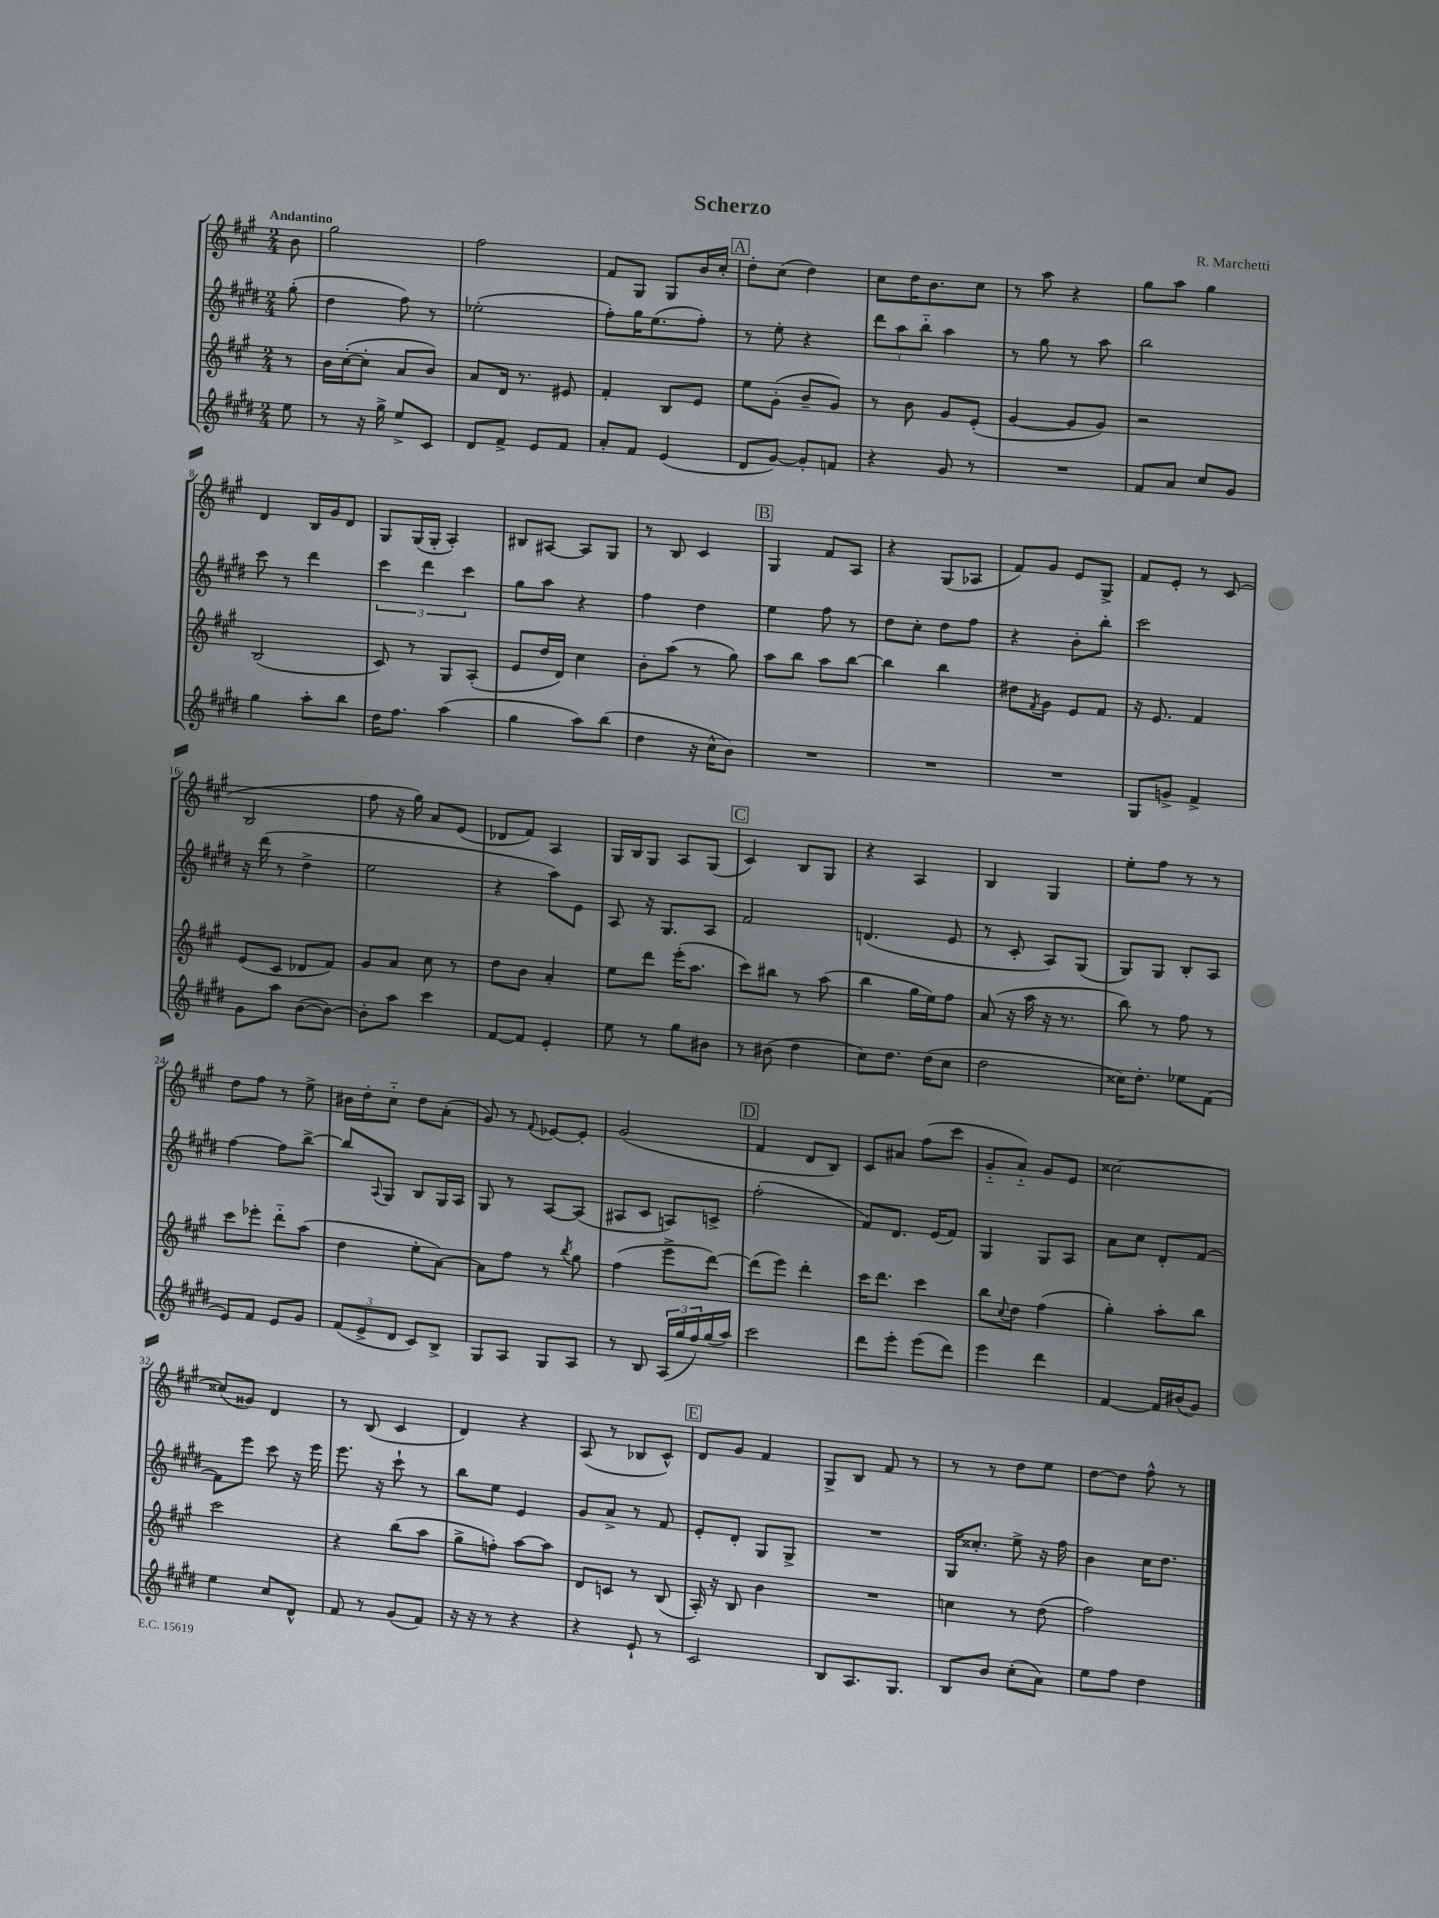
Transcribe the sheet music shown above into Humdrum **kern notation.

**kern	**kern	**kern	**kern
*part4	*part3	*part2	*part1
*staff4	*staff3	*staff2	*staff1
*clefG2	*clefG2	*clefG2	*clefG2
*k[f#c#g#d#]	*k[f#c#g#]	*k[f#c#g#d#]	*k[f#c#g#]
*M2/4	*M2/4	*M2/4	*M2/4
=	=	=	=
!	!	!	!LO:TX:a:B:t=Andantino
8ee\	8r	(8gg#'\	8b\
=1	=1	=1	=1
8r	16b\LL	4dd#\	2gg#\
.	([16cc#'\J	.	.
16r	8cc#'\J]	.	.
16gg#^\	.	.	.
8ee^/L	8a/L	8ff#\)	.
8c#/J	8b/J)	8r	.
=2	=2	=2	=2
8d#/L	8a/L	(2ee-X'\	2ff#\
8f#^/J	16d/Jk	.	.
.	8.r	.	.
8e/L	.	.	.
8f#/J	8e#X/	.	.
=3	=3	=3	=3
8a'/L	4f#'/	8ff#'\L)	8f#/L
8f#/J	.	16gg#\K	8G#/J
.	.	(8.ee\	.
(4e/	8B/L	.	8G#/L
.	8e/J	8ff#'\J)	16b/L
.	.	.	16cc#'/JJ
!!LO:REH:place=s1:t=A
=4	=4	=4	=4
8d#/L	8ee\L	8r	8dd'\L
[8g#/J)	(8g#'\J	8ee'\	(8cc#\J
8g#'/L]	8b~/L	4r	4dd\)
8fn/J	8g#/J)	.	.
=5	=5	=5	=5
4r	8r	12ddd#\L	8cc#\L
.	.	12aa\	.
.	8b\	.	16dd\K
.	.	12bb\J	.
.	.	.	8.b\
8g#/	8g#/L	4aa\	.
8r	(8e'/J	.	8cc#\J
=6	=6	=6	=6
2r	[4g#/	8r	8r
.	.	8gg#\	8aa\
.	8g#/L]	8r	4r
.	8g#/J)	8aa\	.
=7	=7	=7	=7
8f#/L	2r	2bb\	8gg#\L
8a/J	.	.	8aa\J
8cc#/L	.	.	4gg#\
8g#/J	.	.	.
!!LO:LB:g=z
=8	=8	=8	=8
4gg#\	(2B/	8ccc#\	4d/
.	.	8r	.
8aa'\L	.	4ddd#\	16B/LL
.	.	.	16g#/J
8bb\J	.	.	8d/J
=9	=9	=9	=9
16dd#\KL	8c#/)	6ccc#\	8G#/L
8.ff#\J	.	.	.
.	8r	.	(16G#/L
.	.	6ddd#\	.
.	.	.	16G#'/JJ
(4aa\	8G#/L	.	4A'/)
.	.	6ccc#\	.
.	(8A'/J	.	.
=10	=10	=10	=10
4gg#\	8e/L	8gg#\L	8B#X/L
.	16dd/L	8aa\J	[8A#X/J
.	16d/JJ)	.	.
8aa\L)	4cc#\	4r	8A#/L]
(8bb\J	.	.	8G#/J
=11	=11	=11	=11
4dd#\	8b'\L	4ff#\	8r
.	(8aa\J	.	8B/
16r	8r	4dd#\	4c#/
16cc#^^\KL	.	.	.
8b\J)	8gg#\)	.	.
!!LO:REH:place=s1:t=B
=12	=12	=12	=12
2r	8aa\L	4ee\	4G#/
.	8bb\J	.	.
.	8aa\L	8ff#\	8f#/L
.	[8bb\J	8r	8A/J
=13	=13	=13	=13
2r	4bb\]	8dd#\L	4r
.	.	8cc#'\J	.
.	4bb\	8dd#\L	(8G#/L
.	.	8ff#\J	8A-X/J
=14	=14	=14	=14
2r	8dd#X\L	4r	8f#/L)
.	8qf#/	.	.
.	8g#\J	.	8g#/J
.	8e/L	8b'\L	8e/L
.	8f#/J	8bb'\J	8G#^/J
=15	=15	=15	=15
8G#/L	16r	2ccc#\	8f#/L
.	8.e/	.	.
8gn^/J	.	.	8e'/J
4f#^/	4f#/	.	8r
.	.	.	(8c#/
!!LO:LB:g=z
=16	=16	=16	=16
8g#\L	(8e/L	16r	2B/
.	.	(16ddd#\	.
8aa\J	8c#/J	8r	.
([8b\L	8d-X/L	4dd#^\	.
8b\J_)	8f#/J)	.	.
=17	=17	=17	=17
8b'\L]	8g#/L	2ee\	8ff#\
8aa\J	8a/J	.	16r
.	.	.	16gg#\)
4ccc#\	8cc#\	.	8a/L
.	8r	.	(8e/J
=18	=18	=18	=18
[8f#/L	8dd\L	4r	8d-X/L
8f#/J]	8b\J	.	8f#/J)
4e'/	4a'/	8aa\L)	4A/
.	.	8e\J	.
=19	=19	=19	=19
8ee\	8ee\L	8A/	16G#/LL
.	.	.	16B/J
8r	8ddd\J	16r	8G#/J
.	.	8.G#/L	.
8gg#\L	(16eee'\KL	.	8A/L
.	8.aa\J	.	.
8b#X\J	.	8A/J	(8G#/J
!!LO:REH:place=s1:t=C
=20	=20	=20	=20
8r	8ccc#\L)	2f#/	4c#/)
(8b#X\	8bb#X\J	.	.
4dd#\	8r	.	8B/L
.	(8aa\	.	8G#/J
=21	=21	=21	=21
8cc#\L)	4bb\	(4.dn/	4r
8.dd#\J	.	.	.
.	16gg#\LL	.	4A/
(16dd#\KL	16ee\J)	.	.
8cc#\J	8ff#\J	8e/	.
=22	=22	=22	=22
2dd#\	(8a/	8r	4B/
.	16r	8c#'/	.
.	16aa\	.	.
.	16r	8A/L)	4G#/
.	8.r	.	.
.	.	(8G#/J	.
=23	=23	=23	=23
16cc##X\KL)	8bb\)	8G#/L)	8ee'\L
8.dd#'\J	.	.	.
.	8r	8G#/J	8ff#\J
8ee-X\L	8ff#\	8B'/L	8r
(8f#\J	8r	8A/J	8r
!!LO:LB:g=z
=24	=24	=24	=24
8e/L)	8ccc#\L	[4ff#\	8dd\L
8f#/J	8eee-X'\J	.	8ff#\J
8e/L	8ddd\L	8ff#\L]	8r
8g#/J	(8aa\J	[8bb^\J	8ee^\
=25	=25	=25	=25
(12f#/L	4dd\	8bb/L]	16b#X\LL
.	.	.	16dd'\J
12e^/	.	.	.
.	.	8qqA/	.
.	.	8G#/J	8cc#\J
12d#/J	.	.	.
8c#/L)	8ee'\L	8B/L	8dd\L
8B^/J	[8a\J)	16G#/L	(8a'\J
.	.	16A/JJ	.
=26	=26	=26	=26
8G#/L	8a\L]	8G#/	8g#/)
8A/J	8ff#\J	8r	8r
.	.	.	8qqf#/
8G#/L	8r	[8A/L	[8e-X/L
.	8qbb/	.	.
8A/J	8gg#\	(8A/J]	8e-'/J]
=27	=27	=27	=27
8r	(4ff#\	8A#X/L	(2g#/
8B/	.	8c#/J	.
(24A/LL	8eee^\L	8An/L)	.
24gg#/	.	.	.
24ff#/)	.	.	.
(16gg#/	[8ddd\J)	8cn^/J	.
16aa/JJ)	.	.	.
!!LO:REH:place=s1:t=D
=28	=28	=28	=28
2ccc#\	(8ddd\L]	(2ff#'\	4f#/
.	8eee\J)	.	.
.	4ddd'\	.	8d/L
.	.	.	8B/J)
=29	=29	=29	=29
8ddd#\L	16ccc#\KL	8f#/L)	8c#/L
.	8.ddd\J	.	.
8eee'\J	.	8.d#/J	8a#X/J
(8eee\L	4ccc#\	.	(8ff#\L
.	.	(16e/KL	.
8ddd#\J)	.	8f#/J)	8ccc#\J
=30	=30	=30	=30
4eee\	8bb\L	4G#/	8g#/L
.	8qqcc#/	.	.
.	8dd\J	.	8a/J)
4ddd#\	(4ff#\	8G#/L	8g#/L
.	.	8A/J	8e/J
=31	=31	=31	=31
[4f#/	4gg#'\)	8a\L	[2cc##X\
.	.	8cc#\J	.
16f#/LL]	8aa'\L	8d#'/L	.
(16b#X/J	.	.	.
8g#/J)	8bb\J	[8f#/J	.
!!LO:LB:g=z
=32	=32	=32	=32
4ee\	2ccc#\	8f#\L]	(8cc##X/L]
.	.	8eee\J	8g##X/J)
8cc#/L	.	8ccc#\	4d/
8d#^^/J	.	16r	.
.	.	16eee\	.
=33	=33	=33	=33
8f#/	4r	8.eee\	8r
8r	.	.	(8B/
.	.	16r	.
(8g#/L	(8bb\L	8ccc#`\	4c#/
8f#/J)	8aa\J	8r	.
=34	=34	=34	=34
16r	8gg#^\L	8bb\L	4d/)
16r	.	.	.
8r	8ffn'\J)	8ee\J	.
4r	[8aa\L	4e/	4r
.	8aa\J]	.	.
=35	=35	=35	=35
4r	8d/L	8g#/L	(8A/
.	8cn/J	8a^/J	8r
8e`/	8r	8r	8B-X/L
8r	(8B/	8f#/	8c#^^/J)
!!LO:REH:place=s1:t=E
=36	=36	=36	=36
2c#/	16A'/)	8e'/L	8d/L
.	16r	.	.
.	8B/	8d#'/J	8g#/J
.	4b\	8G#/L	4f#/
.	.	8G#^/J	.
=37	=37	=37	=37
8B/L	2r	2r	8G#^/L
8.A/	.	.	8B/J
.	.	.	8f#/
8.G#/J	.	.	.
.	.	.	8r
=38	=38	=38	=38
8B/L	4ccn\	16G#/KL	8r
.	.	8.cc##X'/J	.
8b/J	.	.	8r
(8cc#'\L	8r	8ee^\	8dd\L
8a\J)	(8dd\	16r	8ee\J
.	.	16ff#\	.
=39	=39	=39	=39
8ee\L	2ff#\)	4b\	[8dd\L
8ff#\J	.	.	8dd\J]
4dd#\	.	16cc#\KL	8ff#^^\
.	.	8.dd#\J	.
.	.	.	8r
==	==	==	==
*-	*-	*-	*-
